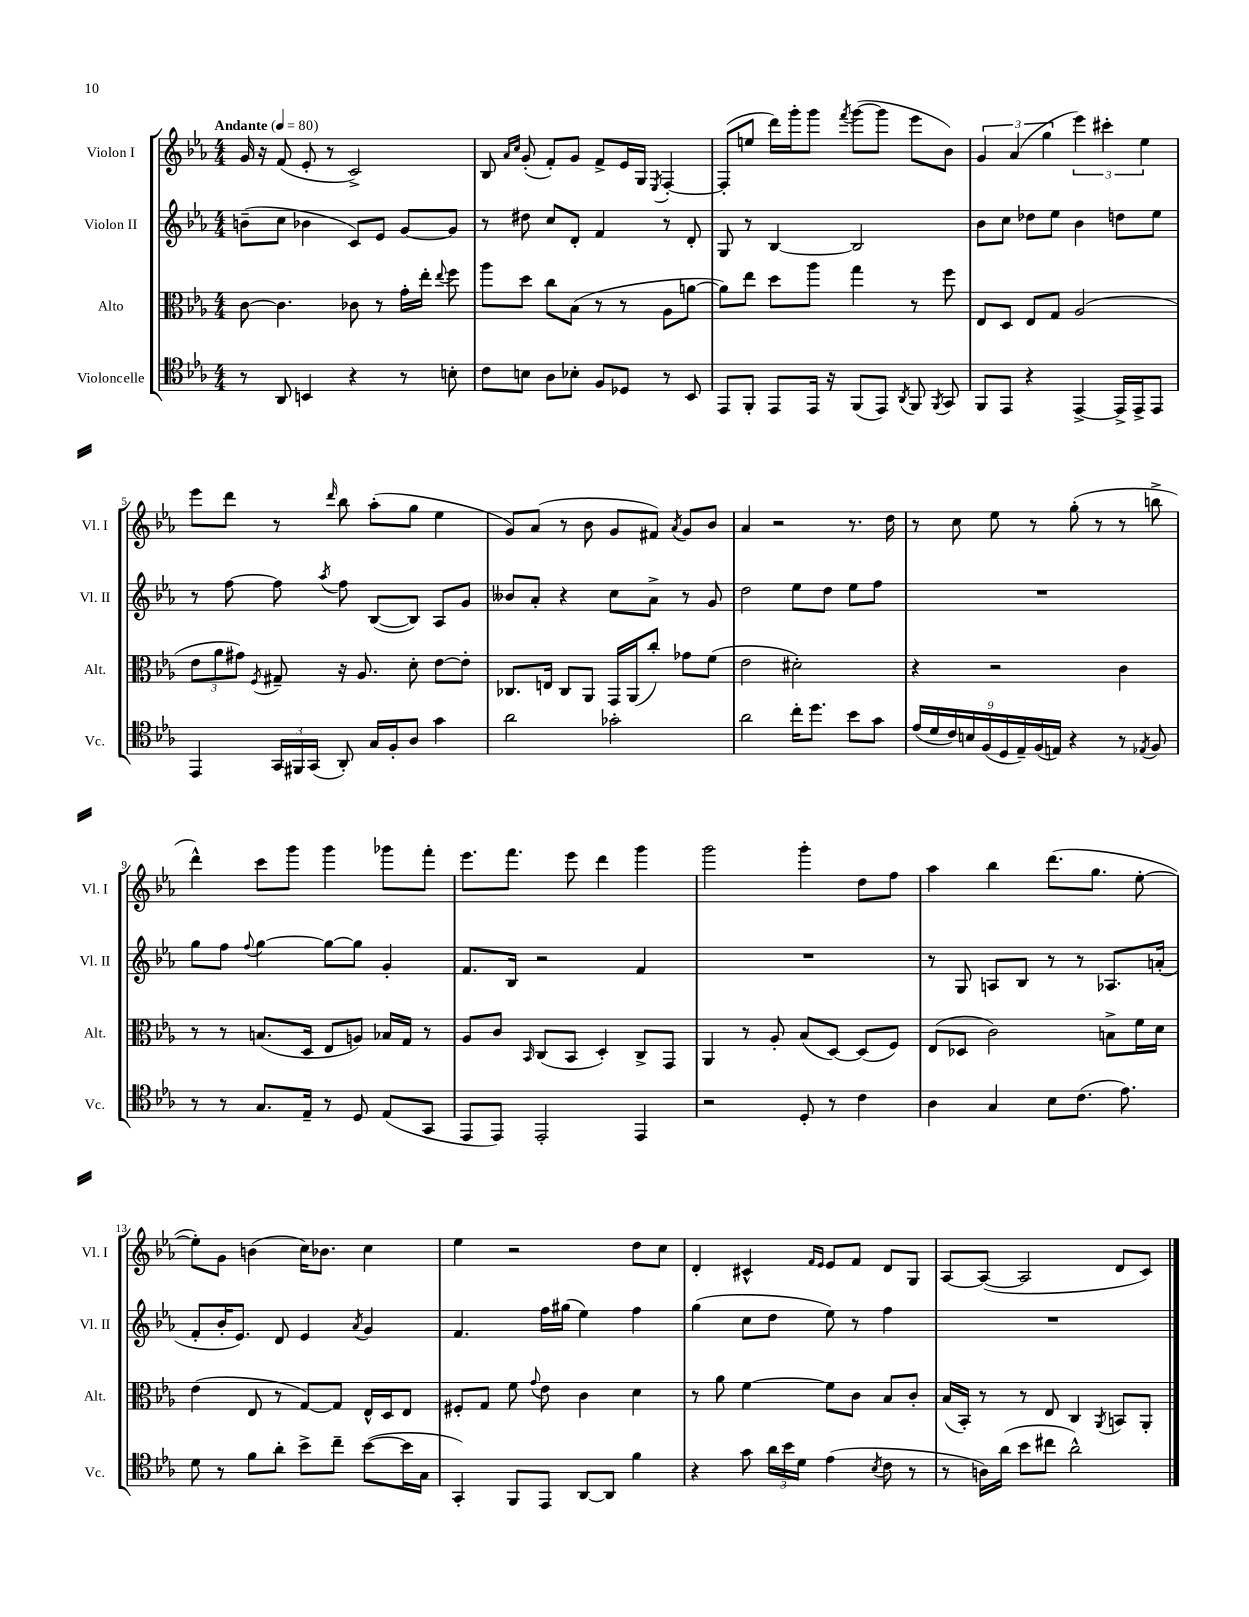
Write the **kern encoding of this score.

**kern	**kern	**kern	**kern
*part4	*part3	*part2	*part1
*staff4	*staff3	*staff2	*staff1
*I"Violoncelle	*I"Alto	*I"Violon II	*I"Violon I
*I'Vc.	*I'Alt.	*I'Vl. II	*I'Vl. I
*clefC4	*clefC3	*clefG2	*clefG2
*k[b-e-a-]	*k[b-e-a-]	*k[b-e-a-]	*k[b-e-a-]
*M4/4	*M4/4	*M4/4	*M4/4
*MM80	*MM80	*MM80	*MM80
=1	=1	=1	=1
!	!	!	!LO:TX:a:B:t=Andante
8r	[8c\	(8bn~\L	16g/
.	.	.	16r
8AA-/	4.c\]	8cc\J	(8f/
4BBn/	.	4b-X\	8e-'/
.	.	.	8r
4r	8c-X\	8c/L)	2c^/)
.	8r	8e-/J	.
8r	16g'\LL	[8g/L	.
.	16ee-'\JJ	.	.
.	8qqee-/	.	.
8Bn'\	8ff\	8g/J]	.
=2	=2	=2	=2
8c\L	8aa-\L	8r	8B-/
.	.	.	16qqa-/LL
.	.	.	16qqcc/JJ
8Bn\J	8dd\J	8dd#X\	(8g'/
8A-\L	8cc\L	8cc/L	8f'/L)
8B-X'\J	(8B-\J	8d'/J	8g/J
8F/L	8r	4f/	8f^/L
8D-X/J	8r	.	16e-/L
.	.	.	16G/JJ
.	.	.	8qE-/
8r	8A-\L	8r	[4F'/
8BB-/	[8an\J	8d'/	.
=3	=3	=3	=3
8EE-/L	8a\L])	8G/	(8F'/L]
8FF'/J	8ee-\J	8r	8een/J
8EE-/L	8dd\L	[4B-/	16ddd\LL)
.	.	.	16ggg'\J
16EE-/Jk	8aa-\J	.	8ggg\J
16r	.	.	.
.	.	.	8qfff/
(8FF/L	4gg\	2B-/]	([8ggg\L
8EE-/J)	.	.	8ggg\J]
8qAA-/	.	.	.
8FF/	8r	.	8eee-\L
8qFF/	.	.	.
8GG/	8ff\	.	8b-\J)
=4	=4	=4	=4
8FF/L	8E-/L	8b-\L	6g/
8EE-/J	8D/J	8cc\J	.
.	.	.	(6a-/
4r	8E-/L	8dd-X\L	.
.	.	.	6gg\
.	8G/J	8ee-\J	.
[4EE-^/	(2A-/	4b-\	6eee-\)
.	.	.	6ccc#X'\
16EE-^/LL]	.	8ddn\L	.
16EE-^/J	.	.	.
.	.	.	6ee-\
8EE-/J	.	8ee-\J	.
!!LO:LB:g=z
=5	=5	=5	=5
4EE-/	12e-\L	8r	8eee-\L
.	12a-\	.	.
.	.	[8ff\	8ddd\J
.	12g#X\J)	.	.
.	8qF/	.	.
24GG/LL	8G#X~/	8ff\]	8r
24FF#X/	.	.	.
(24GG/JJ	.	.	.
.	.	8qaa-/	16qqddd/
8AA-'/)	16r	8ff\	8bb-\
.	8.A-/	.	.
16G/LL	.	([8B-/L	(8aa-'\L
16F'/J	.	.	.
8A-/J	8d'\	8B-/J])	8gg\J
4g\	[8e-\L	8A-/L	4ee-\
.	8e-'\J]	8g/J	.
=6	=6	=6	=6
2a-\	8.C-X/L	8b--X/L	8g/L)
.	.	8a-'/J	(8a-/J
.	16En/Jk	.	.
.	8C-/L	4r	8r
.	8AA-/J	.	8b-\
2g-X'\	16GG/LL	8cc\L	8g/L
.	(16AA-/J	.	.
.	8cc'/J)	8a-^\J	8f#X/J)
.	.	.	8qa-/
.	8g-X\L	8r	8g/L
.	(8f\J	8g/	8b-/J
=7	=7	=7	=7
2a-\	2e-\	2dd\	4a-/
.	.	.	2r
16cc'\KL	2d#X'\)	8ee-\L	.
8.dd\J	.	.	.
.	.	8dd\J	.
8b-\L	.	8ee-\L	8.r
8g\J	.	8ff\J	.
.	.	.	16dd\
=8	=8	=8	=8
(18e-/LL	4r	1r	8r
18d/	.	.	.
18c/)	.	.	.
.	.	.	8cc\
18Bn/	.	.	.
(18F/	.	.	.
.	2r	.	8ee-\
18D/	.	.	.
18E-~/)	.	.	.
.	.	.	8r
(18F/	.	.	.
18En/JJ)	.	.	.
4r	.	.	(8gg'\
.	.	.	8r
8r	4c\	.	8r
8qE-X/	.	.	.
8F/	.	.	8bbn^\
!!LO:LB:g=z
=9	=9	=9	=9
8r	8r	8gg\L	4ddd^^\)
8r	8r	8ff\J	.
.	.	8qqff/	.
8.G/L	(8.Bn/L	[4gg\	8ccc\L
.	.	.	8ggg\J
16E-~/Jk	16D/Jk	.	.
8r	8E-/L	8gg\L_	4ggg\
8D/	8An/J)	8gg\J]	.
(8E-/L	16B-X/LL	4g'/	8ggg-X\L
.	16G/JJ	.	.
8GG/J	8r	.	8fff'\J
=10	=10	=10	=10
8EE-/L	8A-/L	8.f/L	8.eee-\L
8EE-/J)	8c/J	.	.
.	.	16B-/Jk	8.fff\J
.	16qqBB-/	.	.
2EE-'/	(8C/L	2r	.
.	8BB-/J	.	8eee-\
.	4D'/)	.	4ddd\
4EE-/	8C^/L	4f/	4ggg\
.	8GG/J	.	.
=11	=11	=11	=11
2r	4AA-/	1r	2ggg\
.	8r	.	.
.	8A-'/	.	.
8D'/	(8B-/L	.	4ggg'\
8r	[8D/J)	.	.
4c\	(8D/L]	.	8dd\L
.	8F/J)	.	8ff\J
=12	=12	=12	=12
4A-\	(8E-/L	8r	4aa-\
.	8D-X/J	8G/	.
4G/	2c\)	8An/L	4bb-\
.	.	8B-/J	.
8B-\L	.	8r	(8.ddd\L
(8.c\J	.	8r	.
.	.	.	8.gg\J
.	8Bn^\L	8.A-X/L	.
8.e-\)	.	.	.
.	16f\L	.	[8ee-'\
.	16d\JJ	(16an'/Jk	.
!!LO:LB:g=z
=13	=13	=13	=13
8d\	(4e-\	8f'/L	8ee-'\L])
8r	.	16b-'/K	8g\J
.	.	8.e-/J)	.
8f\L	8E-/	.	(4bn\
8a-'\J	8r	8d/	.
8b-^\L	[8G/L)	4e-/	16cc\KL)
.	.	.	8.b-X\J
8cc~\J	8G/J]	.	.
.	.	8qa-/	.
([8b-\L	16E-^^/LL	4g/	4cc\
.	16D/J	.	.
16b-\L]	8E-/J	.	.
16G\JJ	.	.	.
=14	=14	=14	=14
4GG'/)	8F#X'/L	4.f/	4ee-\
.	8G/J	.	.
8FF/L	8f\	.	2r
.	8qqg/	.	.
8EE-/J	8e-\	16ff\LL	.
.	.	(16gg#X\JJ	.
[8AA-/L	4c\	4ee-\)	.
8AA-/J]	.	.	.
4f\	4d\	4ff\	8dd\L
.	.	.	8cc\J
=15	=15	=15	=15
4r	8r	(4gg\	4d'/
.	8a-\	.	.
8g\	[4f\	8cc\L	4c#X^^/
24a-\LL	.	8dd\J	.
24b-\	.	.	.
24d\JJ	.	.	.
.	.	.	16qqf/LL
.	.	.	16qqe-/JJ
(4e-\	8f\L]	8ee-\)	8e-/L
.	8c\J	8r	8f/J
8qB-/	.	.	.
8c\	8B-/L	4ff\	8d/L
8r	8c'/J	.	8G/J
=16	=16	=16	=16
8r	(16B-/LL	1r	[8A-/L
.	16BB-'/JJ)	.	.
16An\LL)	8r	.	(8A-/J_
(16a-\JJ	.	.	.
8b-\L	8r	.	2A-/]
8cc#X\J	8E-/	.	.
2a-^^\)	4C/	.	.
.	8qAA-/	.	.
.	8BBn/L	.	8d/L
.	8AA-'/J	.	8c/J)
==	==	==	==
*-	*-	*-	*-
